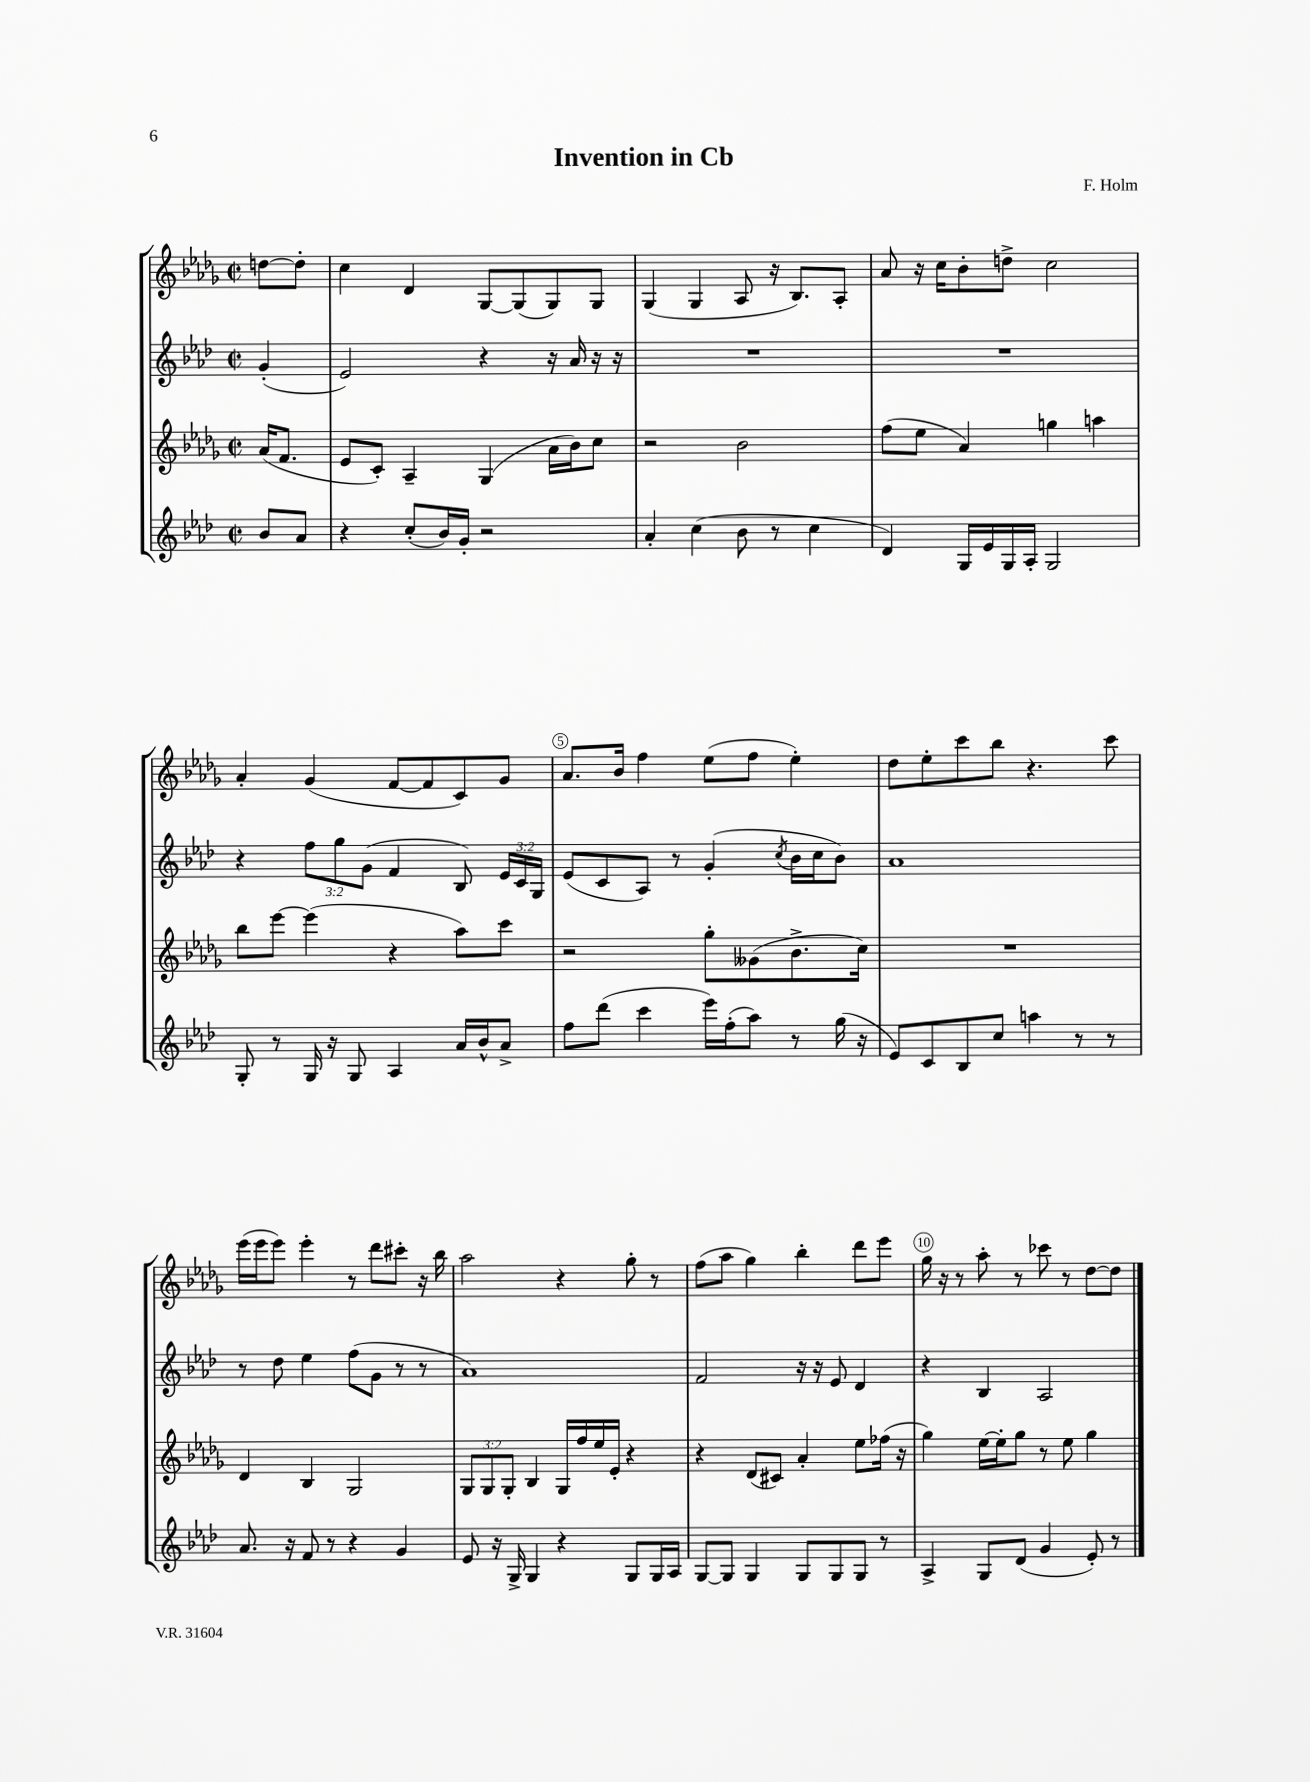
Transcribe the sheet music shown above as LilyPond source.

\header { title = "Invention in Cb" composer = "F. Holm" }
<<
\new StaffGroup <<
\new Staff = "s0" {
    \clef treble \key des \major \defaultTimeSignature \time 2/2 \partial 4
    \autoBeamOff d''8[~ d''8]-. |
    c''4 des'4 ges8[~ ges8( ges8) ges8] |
    ges4( ges4 aes8 r16 bes8.[) aes8]-. |
    aes'8 r16 c''16[ bes'8-. d''8]-> c''2 |
    aes'4-. ges'4( f'8[~ f'8 c'8) ges'8] |
    aes'8.[ bes'16] f''4 ees''8[( f''8] ees''4-.) |
    des''8[ ees''8-. c'''8 bes''8] r4. c'''8 |
    ees'''16[( ees'''16 ees'''8]) ees'''4-. r8 des'''8[ cis'''8]-. r16 bes''16 |
    aes''2 r4 ges''8-. r8 |
    f''8[( aes''8] ges''4) bes''4-. des'''8[ ees'''8] |
    ges''16 r16 r8 aes''8-. r8 ces'''8 r8 des''8[~ des''8] \bar "|." |
}
\new Staff = "s1" {
    \clef treble \key aes \major \defaultTimeSignature \time 2/2 \override Staff.TupletNumber.text = #tuplet-number::calc-fraction-text \partial 4
    \autoBeamOff g'4-.( |
    ees'2) r4 r16 aes'16 r16 r16 |
    R1 |
    R1 |
    r4 \tuplet 3/2 { f''8[ g''8 g'8]( } f'4 bes8) \tuplet 3/2 { ees'16[ c'16 g16] } |
    ees'8[( c'8 aes8]) r8 g'4-.( \acciaccatura { c''8 } bes'16[ c''16 bes'8]) |
    aes'1 |
    r8 des''8 ees''4 f''8[( g'8] r8 r8 |
    aes'1) |
    f'2 r16 r16 ees'8 des'4 |
    r4 bes4 aes2 \bar "|." |
}
\new Staff = "s2" {
    \clef treble \key des \major \defaultTimeSignature \time 2/2 \override Staff.TupletNumber.text = #tuplet-number::calc-fraction-text \partial 4
    \autoBeamOff aes'16[( f'8.] |
    ees'8[ c'8]-.) aes4-- ges4( aes'16[ bes'16) c''8] |
    r2 bes'2 |
    f''8[( ees''8] aes'4) g''4 a''4 |
    bes''8[ ees'''8]~ ees'''4( r4 aes''8[) c'''8] |
    r2 ges''8[-. geses'8( bes'8.-> c''16]) |
    R1 |
    des'4 bes4 ges2 |
    \tuplet 3/2 { ges8[ ges8 ges8]-. } bes4 ges16[ f''16 ees''16 ees'16]-. r4 |
    r4 des'8[( cis'8]) aes'4-. ees''8[ fes''16]( r16 |
    ges''4) ees''16[~ ees''16-. ges''8] r8 ees''8 ges''4 \bar "|." |
}
\new Staff = "s3" {
    \clef treble \key aes \major \defaultTimeSignature \time 2/2 \partial 4
    \autoBeamOff bes'8[ aes'8] |
    r4 c''8[-.( bes'16) g'16]-. r2 |
    aes'4-. c''4( bes'8 r8 c''4 |
    des'4) g16[ ees'16 g16 aes16]-. g2 |
    g8-. r8 g16 r16 g8 aes4 aes'16[ bes'16-^ aes'8]-> |
    f''8[ des'''8]( c'''4 ees'''16[) f''16-.( aes''8]) r8 g''16( r16 |
    ees'8[) c'8 bes8 c''8] a''4 r8 r8 |
    aes'8. r16 f'8 r8 r4 g'4 |
    ees'8 r16 g16-> g4 r4 g8[ g16 aes16] |
    g8[~ g8] g4 g8[ g8 g8] r8 |
    aes4-> g8[ des'8]( g'4 ees'8-.) r8 \bar "|." |
}
>>
>>
\layout { \context { \Score \override BarNumber.break-visibility = ##(#f #t #t) barNumberVisibility = #(every-nth-bar-number-visible 5) \override BarNumber.stencil = #(make-stencil-circler 0.1 0.3 ly:text-interface::print) } }
